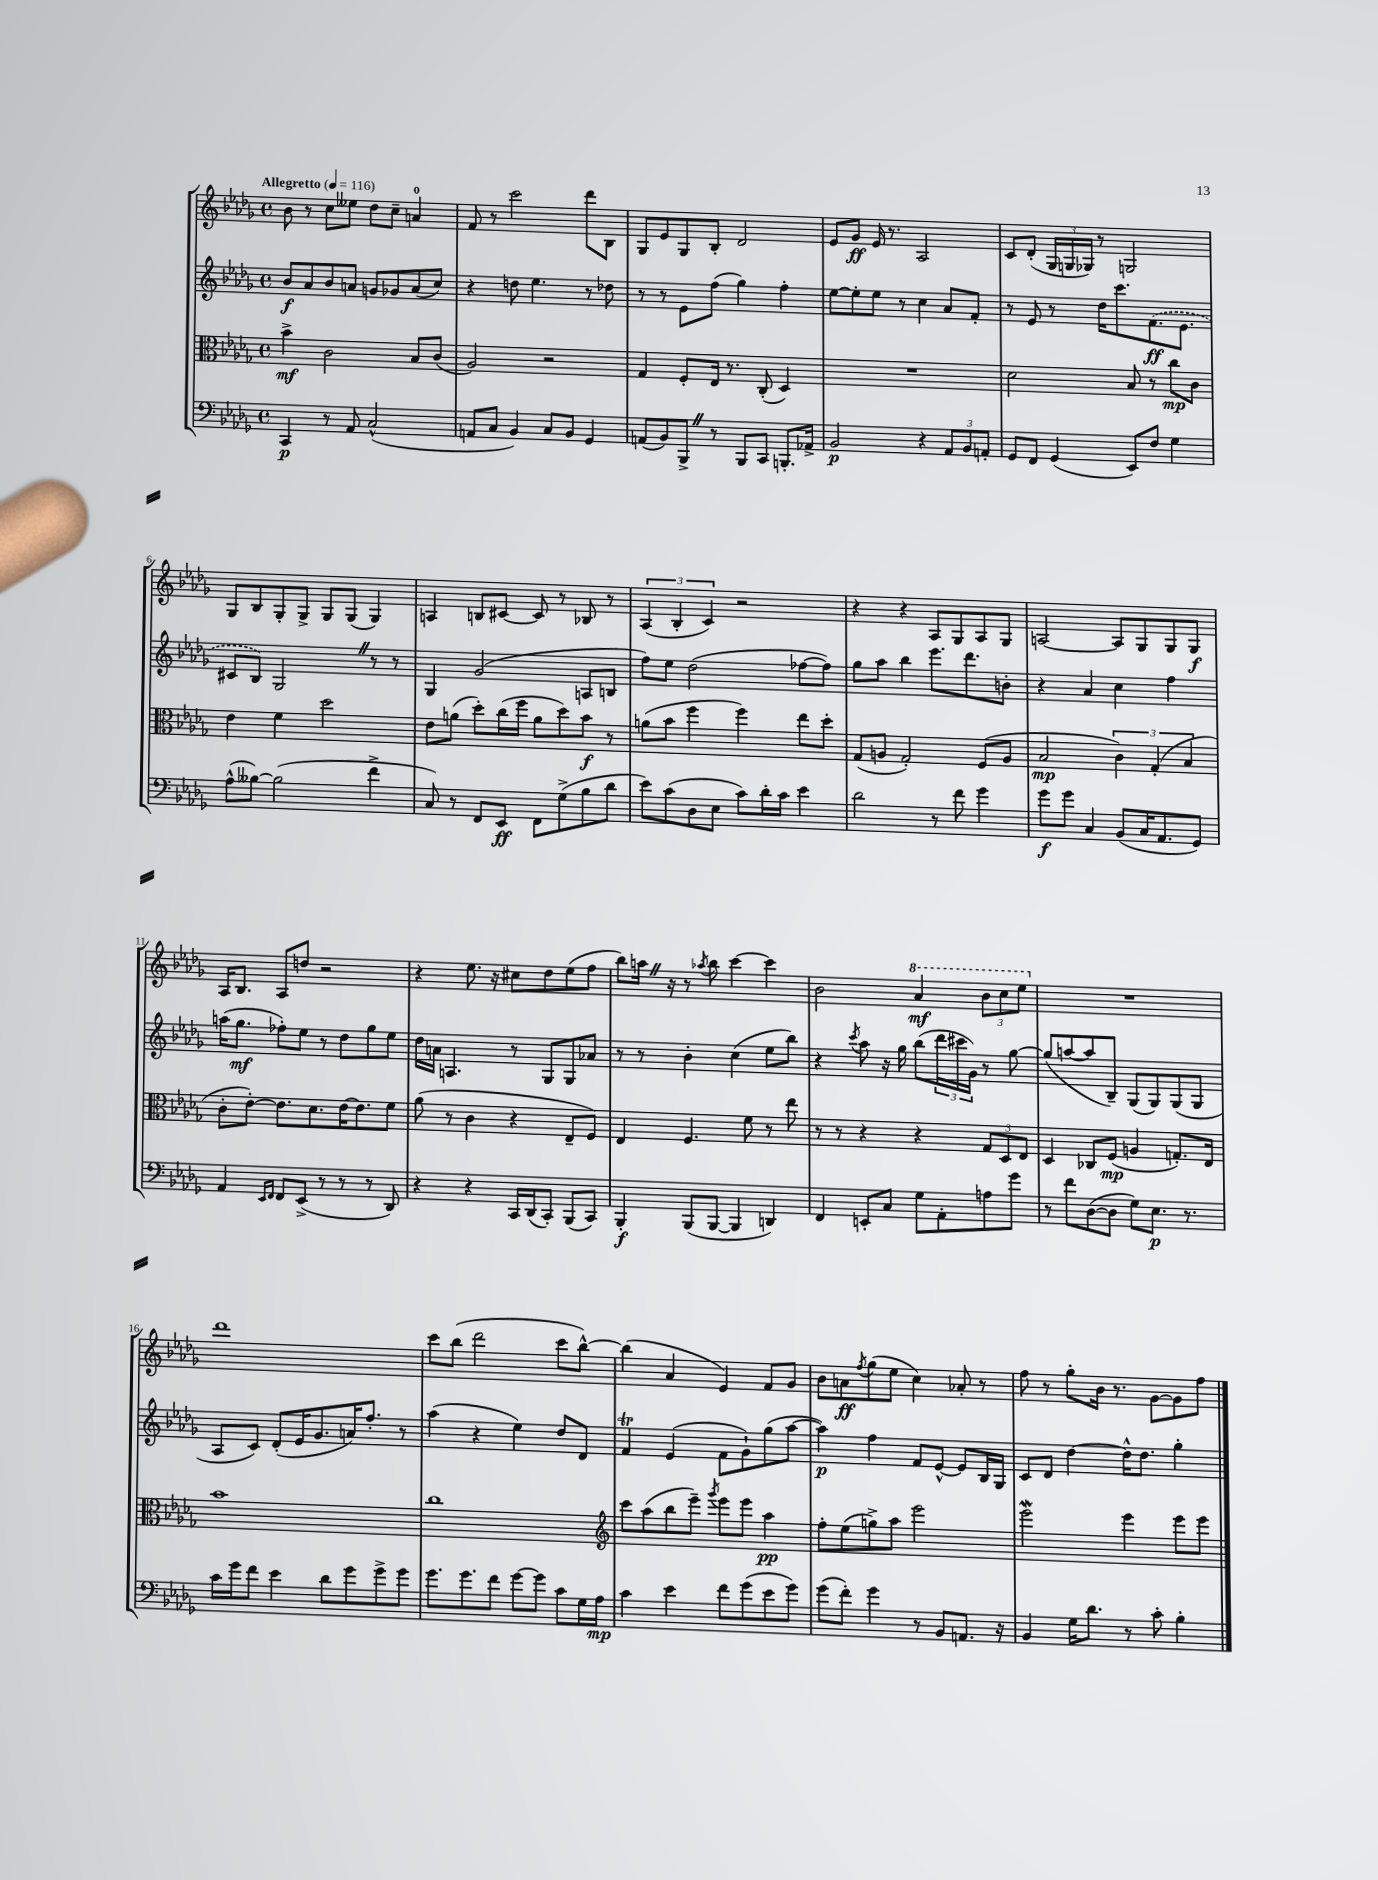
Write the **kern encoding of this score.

**kern	**kern	**kern	**kern
*staff4	*staff3	*staff2	*staff1
*clefF4	*clefC3	*clefG2	*clefG2
*k[b-e-a-d-g-]	*k[b-e-a-d-g-]	*k[b-e-a-d-g-]	*k[b-e-a-d-g-]
*M4/4	*M4/4	*M4/4	*M4/4
*met(c)	*met(c)	*met(c)	*met(c)
*MM116	*MM116	*MM116	*MM116
4CC	4b-^	8b-	8b-
.	.	8a-	8r
8r	2c	8b-	8cc
8AA-	.	8a	8ee--
(2C^^	.	8g	8dd-
.	.	8g-	8cc~
.	8B-	(8a	4a
.	(8c	8cc)	.
=	=	=	=
8AA	2A-)	4r	8f
8C	.	.	8r
4BB-)	.	8dd	2ccc
.	.	4.ee-	.
8C	2r	.	.
8BB-	.	.	.
4GG-	.	8r	8ddd-
.	.	8dd-	8B-
=	=	=	=
(8AA	4G-	8r	8G-
8BB-)	.	8r	8e-
8BBB-^	8F'	8e-	8G-
8r	16E-	(8ff	8B-'
.	8.r	.	.
8BBB-	.	4gg-)	2d-
8CC	(8C'	.	.
8.BBB'	4D-)	4ff'	.
16AA-^	.	.	.
=	=	=	=
2BB-	1r	[8ee-	8e-
.	.	8ee-']	8g-
.	.	8ee-	16e-
.	.	.	8.r
.	.	8r	.
4r	.	4cc	2A-
12AA-	.	8a-	.
12BB-	.	.	.
.	.	8f'	.
12AA'	.	.	.
=	=	=	=
8GG-	2d-	8r	8c
8FF	.	8e-	(8d-'
(4GG-	.	8r	24G-
.	.	.	24G
.	.	.	24G-)
.	.	16dd-	8r
.	.	8.ccc	.
8EE-)	8B-	.	2G
8F	8r	(8.f	.
4G-	8cc	.	.
.	.	8.e-	.
.	8c	.	.
=	=	=	=
(8A-^^	4e-	8c#	8G-
[8B--)	.	8B-)	8B-
(2B--]	4f	2G-	8G-'
.	.	.	8G-^
.	2dd-	.	8G-
.	.	.	(8G-
4f^	.	8r	4G-)
.	.	8r	.
=	=	=	=
8C)	8e-	4G-	4A
8r	(8a	.	.
8FF	8dd-')	(2g-	8B
8EE-	(16cc	.	[8c#
.	16ff	.	.
8FF	8a	.	8c#]
(8G-^	8dd-)	.	8r
8B-	8b-	8A	8B-
8d-	8r	8B	8r
=	=	=	=
8e-)	(8a	8ff)	(6A-
(8c	8b-	8ee-	.
.	.	.	6B-'
8D-	4ff	(2dd-	.
.	.	.	6c)
8E-	.	.	.
8c)	4ff)	.	2r
16d-'	.	.	.
16c	.	.	.
4e-	8ee-	[8ff-	.
.	8dd-'	8ff-])	.
=	=	=	=
2d-	(8G-	8gg-	4r
.	8A	8aa-	.
.	2G-')	4bb-	4r
8r	.	8.eee-	8A-
8f	.	.	8G-
.	.	8.ddd-	.
4g-	(8F	.	8A-
.	8A	8b'	8G-
=	=	=	=
8g-	2B-	4r	[2A
8g-	.	.	.
4C	.	4a-	.
(8BB-	6c)	4cc	8A]
16C	.	.	8G-
.	(6G-'	.	.
8.AA-	.	.	.
.	.	4ff	8G-
.	6B-	.	.
8GG-)	.	.	8G-
=	=	=	=
4AA-	8c'	(16aa	16A-
.	.	8.gg-	8.B-
.	[8e-')	.	.
16qqEE-	.	.	.
16qqFF	.	.	.
8FF	8.e-]	8ff-')	8A-
(8EE-^	.	8ee-	8dd
.	8.d-	.	.
8r	.	8r	2r
8r	[16e-	8dd-	.
.	8.e-]	.	.
8r	.	8gg-	.
8DD-)	8f	8ee-	.
=	=	=	=
4r	(8a-	16dd-	4r
.	.	16a	.
.	8r	4.A	.
4r	4c	.	8.ee-
.	.	.	16r
16CC	4r	8r	8cc#
(16DD-	.	.	.
8CC')	.	8G-	8dd-
(8BBB-	8E-~	8G-	(8ee-
8CC)	8F)	8a-	8ff
=	=	=	=
4BBB-'	4E-	8r	8bb-)
.	.	8r	16aa
.	.	.	16r
(8BBB-	4.F	4b-'	8r
.	.	.	8qaa-
[8BBB-	.	.	8bb-
4BBB-]	.	(4cc	[4ccc
.	8f	.	.
4DD)	8r	8ee-	4ccc]
.	8ee-	8bb-)	.
=	=	=	=
4FF	8r	4r	2b-
.	8r	.	.
.	.	8qccc	.
8EE'	4r	8aa-	.
8C	.	16r	.
.	.	16gg-	.
8G-	4r	(8bb-	4aa-
8AA-'	.	24ddd-	.
.	.	24ccc#	.
.	.	24g-)	.
8A	12G-	8r	12bb-
.	12D-	.	12ccc
8g-	.	[8gg-	.
.	12E-	.	12eee-
=	=	=	=
8r	4D-	(8gg-]	1r
8f	.	[8aa	.
([8D-	8C-	8aa]	.
8D-]	(8F	8B-~)	.
8G-)	4A	(8G-	.
8.E-	.	8G-)	.
.	8.G')	(8G-	.
8.r	.	.	.
.	.	8G-	.
.	16E-	.	.
=	=	=	=
16c	1b-	8A-	1ddd-
16g-	.	.	.
8f	.	8c)	.
4e-	.	(8d-'	.
.	.	16e-	.
.	.	8.g-	.
8d-	.	.	.
8g-	.	16a)	.
.	.	8.ff'	.
8g-^	.	.	.
8g-	.	8r	.
=	=	=	=
8.g-	1cc	(4aa-	8ccc
.	.	.	(8bb-
8.g-	.	.	.
.	.	4r	2ddd-
8f	.	.	.
[8g-	.	4ee-)	.
8g-]	.	.	.
8c	.	8dd-	8ccc
16G-	.	8d-	[8bb-^^)
16A-	.	.	.
=	=	=	=
*	*clefG2	*	*
4c	8ccc	4f	(4bb-]
.	(8aa-	.	.
4e-	8bb-	(4e-	4a-
.	8eee-~)	.	.
.	8qggg-	.	.
8f	8eee-	8f	4e-)
(8g-	8eee-	8g-`)	.
8e-	4aa-	(8gg-	8f
8g-)	.	[8aa-	8g-
=	=	=	=
(8g-	8ff'	4aa-])	8b-
8f')	(8ee-	.	8a
.	.	.	8qff
4g-	8gg^)	4ff	(8gg-
.	8aa-	.	8ee-
8r	2eee-	8f	4cc)
8BB-	.	[8e-^^	.
8.AA	.	8e-]	8a-'
.	.	16B-	8r
16r	.	16G-	.
=	=	=	=
4BB-	2eee-	8c	8ff
.	.	8d-	8r
16G-	.	[4dd-	8gg-'
8.d-	.	.	.
.	.	.	16b-
.	.	.	8.r
8r	4eee-	16dd-^^]	.
.	.	8.dd-	.
8c'	.	.	[8g-
4B-'	8eee-	4gg-'	8g-]
.	8eee-	.	8ff
==	==	==	==
*-	*-	*-	*-
